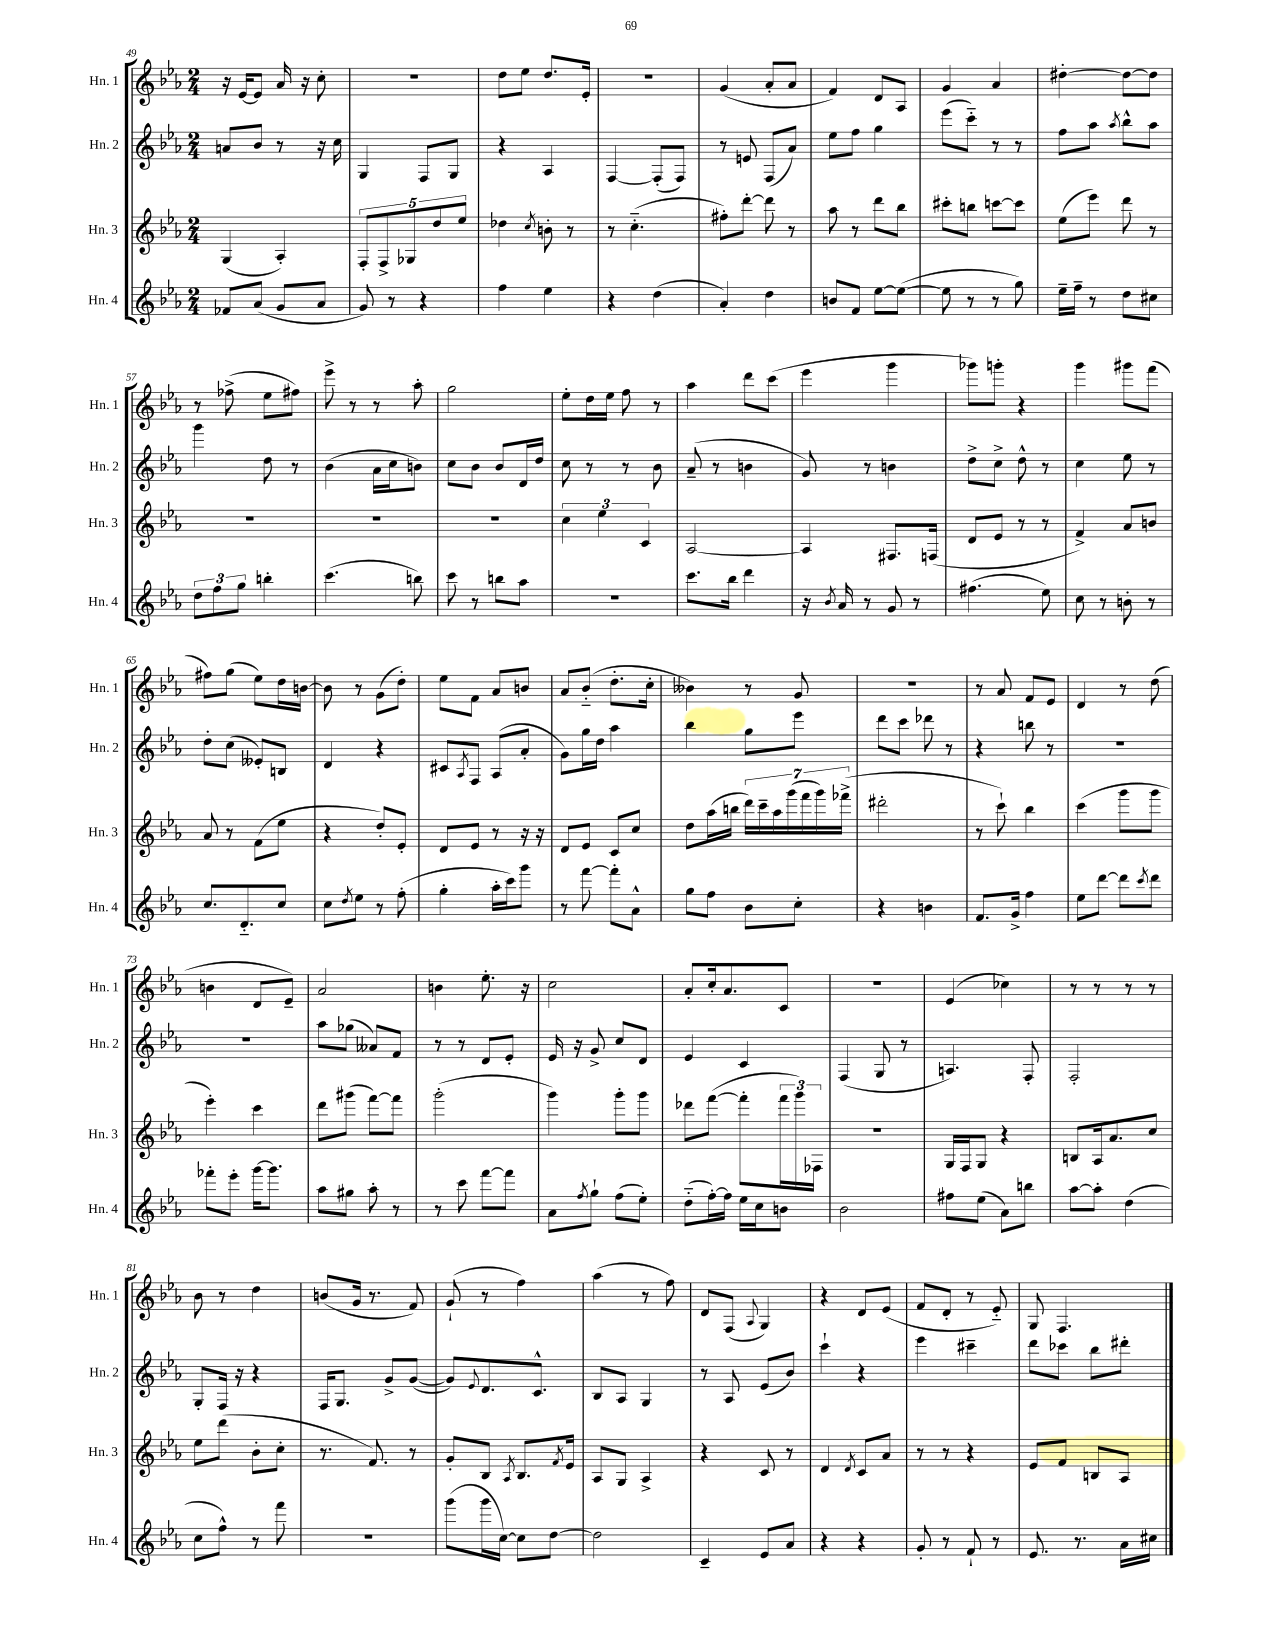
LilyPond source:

<<
\new StaffGroup <<
\new Staff = "s0" \with { instrumentName = "Hn. 1" shortInstrumentName = "Hn. 1" } {
    \clef treble \key ees \major \numericTimeSignature \time 2/4
    r16 ees'16~ ees'8 aes'16 r16 c''8-. |
    R2 |
    d''8 ees''8 d''8. ees'16-. |
    R2 |
    g'4( aes'8-. aes'8 |
    f'4) d'8 aes8 |
    g'4 aes'4 |
    dis''4~-. dis''8~ dis''8 |
    r8 fes''8->( ees''8 fis''8) |
    ees'''8-> r8 r8 aes''8-. |
    g''2 |
    ees''8-. d''16 ees''16 f''8 r8 |
    aes''4 d'''8 c'''8( |
    ees'''4 g'''4 |
    ges'''8) g'''8-. r4 |
    g'''4 gis'''8 f'''8( |
    fis''8) g''8( ees''8) d''16 b'16~ |
    b'8 r8 g'8( d''8-.) |
    ees''8 f'8 aes'8 b'8 |
    aes'8 bes'8-_( d''8.-. c''16-. |
    beses'4) r8 g'8 |
    r2 |
    r8 aes'8 f'8 ees'8 |
    d'4 r8 d''8( |
    b'4 d'8 ees'8--) |
    aes'2 |
    b'4 ees''8.-. r16 |
    c''2 |
    aes'8-. c''16-. aes'8. c'8 |
    r2 |
    ees'4( ces''4) |
    r8 r8 r8 r8 |
    bes'8 r8 d''4 |
    b'8( g'16 r8. f'8) |
    g'8-!( r8 f''4) |
    aes''4( r8 f''8) |
    d'8 f8( \appoggiatura { aes8 } g4) |
    r4 d'8 ees'8( |
    f'8 d'8-. r8 ees'8-_) |
    g8 f4. \bar "|." |
}
\new Staff = "s1" \with { instrumentName = "Hn. 2" shortInstrumentName = "Hn. 2" } {
    \clef treble \key ees \major \numericTimeSignature \time 2/4
    a'8 bes'8 r8 r16 c''16 |
    g4 f8 g8 |
    r4 aes4 |
    f4~ f8-.( f8) |
    r8 e'8 f8( aes'8) |
    ees''8 f''8 g''4 |
    ees'''8( c'''8-_) r8 r8 |
    f''8 aes''8 \acciaccatura { aes''8 } bes''8-^ aes''8 |
    g'''4 d''8 r8 |
    bes'4( aes'16 c''16 b'8) |
    c''8 bes'8 bes'8 d'16 d''16 |
    c''8 r8 r8 bes'8 |
    aes'8--( r8 b'4 |
    g'8) r8 b'4 |
    d''8-> c''8-> d''8-^ r8 |
    c''4 ees''8 r8 |
    d''8-. c''8( eeses'8-.) b8 |
    d'4 r4 |
    cis'8 \acciaccatura { aes8 } f8 aes8( aes'8-. |
    g'8) g''16 d''16 aes''4 |
    bes''4 g''8 ees'''8 |
    d'''8 c'''8 des'''8 r8 |
    r4 b''8 r8 |
    R2 |
    R2 |
    aes''8 ges''8( aeses'8) f'8 |
    r8 r8 d'8 ees'8-. |
    ees'16 r16 g'8-> c''8 d'8 |
    ees'4 c'4 |
    f4( g8 r8 |
    a4.) f8-. |
    f2-. |
    g8-. f16 r16 r4 |
    f16 g8. g'8-> g'8~( |
    g'8) \appoggiatura { ees'8 } d'8. c'8.-^ |
    bes8 aes8 g4 |
    r8 aes8 ees'8( bes'8) |
    c'''4-! r4 |
    ees'''4 cis'''4-- |
    d'''8 ces'''8 bes''8 dis'''8-. \bar "|." |
}
\new Staff = "s2" \with { instrumentName = "Hn. 3" shortInstrumentName = "Hn. 3" } {
    \clef treble \key ees \major \numericTimeSignature \time 2/4
    g4( aes4-.) |
    \tuplet 5/4 { f8-. f8-> ges8 d''8 ees''8 } |
    des''4 \acciaccatura { c''8 } b'8-. r8 |
    r8 c''4.-_( |
    fis''8-.) d'''8~-. d'''8 r8 |
    aes''8 r8 d'''8 bes''8 |
    cis'''8-. b''8 c'''8~ c'''8 |
    ees''8( ees'''8) d'''8 r8 |
    R2 |
    R2 |
    R2 |
    \tuplet 3/2 { c''4 ees''4 c'4 } |
    aes2~ |
    aes4 fis8. f16( |
    d'8 ees'8 r8 r8 |
    f'4->) aes'8 b'8 |
    aes'8 r8 f'8( ees''8 |
    r4 d''8-.) ees'8-. |
    d'8 ees'8 r8 r16 r16 |
    d'8 ees'8 c'8 c''8 |
    d''8 aes''16( b''16 \tuplet 7/4 { d'''16) c'''16-- aes''16 g'''16( f'''16 g'''16) fes'''16->( } |
    dis'''2-. |
    r8 c'''8-!) bes''4 |
    c'''4( g'''8 g'''8 |
    ees'''4-.) c'''4 |
    d'''8 gis'''8( f'''8~) f'''8 |
    g'''2-.( |
    g'''4) g'''8-. g'''8 |
    des'''8 f'''8~( f'''8-. \tuplet 3/2 { f'''16 g'''16) fes16 } |
    R2 |
    g16 f16 g8 r4 |
    b8 aes16 aes'8. c''8 |
    ees''8 d'''8( bes'8-. c''8-. |
    r8. f'8.) r8 |
    g'8-. bes8 \acciaccatura { aes8 } bes8. \acciaccatura { f'8 } ees'16 |
    aes8 g8 aes4-> |
    r4 c'8 r8 |
    d'4 \acciaccatura { d'8 } c'8 aes'8 |
    r8 r8 r4 |
    ees'8 f'8 b8 aes8 \bar "|." |
}
\new Staff = "s3" \with { instrumentName = "Hn. 4" shortInstrumentName = "Hn. 4" } {
    \clef treble \key ees \major \numericTimeSignature \time 2/4
    fes'8 aes'8( g'8 aes'8 |
    g'8) r8 r4 |
    f''4 ees''4 |
    r4 d''4( |
    aes'4-.) d''4 |
    b'8 f'8 ees''8~ ees''8~( |
    ees''8 r8 r8 g''8) |
    ees''16-- f''16-- r8 d''8 cis''8 |
    \tuplet 3/2 { d''8 f''8 g''8 } b''4-. |
    c'''4.( b''8) |
    c'''8 r8 b''8 aes''8 |
    r2 |
    c'''8. bes''16 d'''4 |
    r16 \acciaccatura { bes'8 } aes'16 r8 g'8 r8 |
    fis''4.( ees''8) |
    c''8 r8 b'8-. r8 |
    c''8. d'8.-_ c''8 |
    c''8 \acciaccatura { d''8 } ees''8 r8 f''8-.( |
    g''4-. aes''16-. c'''16) g'''8 |
    r8 f'''8~ f'''8-. aes'8-^ |
    g''8 f''8 bes'8 c''8-. |
    r4 b'4 |
    f'8. g'16-> f''4 |
    ees''8 d'''8~ d'''8 \acciaccatura { c'''8 } d'''8 |
    fes'''8-. ees'''8-. g'''16~ g'''8. |
    aes''8 gis''8 aes''8-. r8 |
    r8 c'''8 f'''8~ f'''8 |
    aes'8 \acciaccatura { f''8 } g''8-! f''8( ees''8-.) |
    d''8-_( f''16~-.) f''16 ees''16 c''16 b'8 |
    bes'2 |
    fis''8 ees''8( aes'8) b''8 |
    aes''8~ aes''8-. d''4( |
    c''8 f''8-^) r8 f'''8 |
    r2 |
    g'''8( g'''16 c''16~) c''8 d''8~ |
    d''2 |
    c'4-- ees'8 aes'8 |
    r4 r4 |
    g'8-. r8 f'8-! r8 |
    ees'8. r8. aes'16 cis''16 \bar "|." |
}
>>
>>
\layout { \context { \Score currentBarNumber = #49 } }
